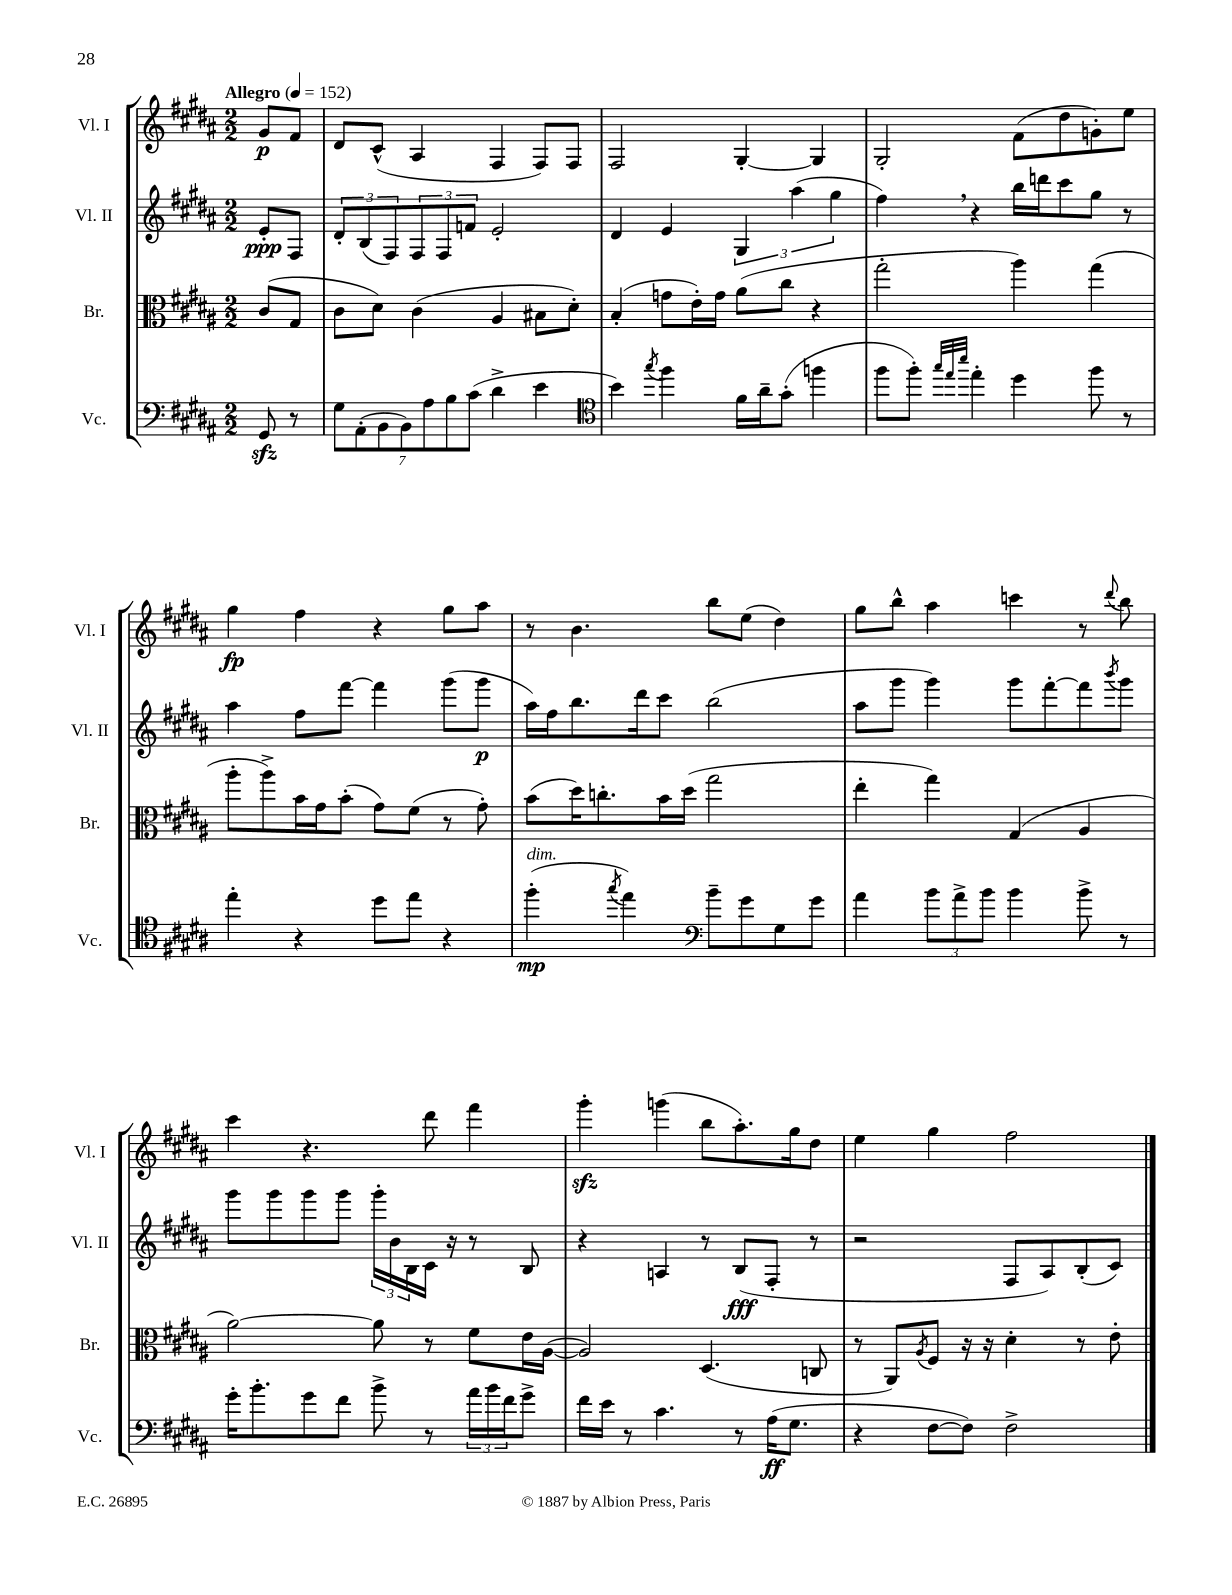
<<
\new StaffGroup <<
\new Staff = "s0" \with { instrumentName = "Vl. I" shortInstrumentName = "Vl. I" } {
    \clef treble \key b \major \numericTimeSignature \time 2/2 \partial 4 \tempo "Allegro" 4 = 152
    gis'8\p fis'8 |
    dis'8 cis'8-^( ais4 fis4 fis8) fis8 |
    fis2 gis4~-. gis4 |
    gis2-. fis'8( dis''8 g'8-.) e''8 |
    gis''4\fp fis''4 r4 gis''8 ais''8 |
    r8 b'4. b''8 e''8( dis''4) |
    gis''8 b''8-^ ais''4 c'''4 r8 \appoggiatura { dis'''8 } b''8 |
    cis'''4 r4. dis'''8 fis'''4 |
    gis'''4-.\sfz g'''4( b''8 ais''8.-.) gis''16 dis''8 |
    e''4 gis''4 fis''2 \bar "|." |
}
\new Staff = "s1" \with { instrumentName = "Vl. II" shortInstrumentName = "Vl. II" } {
    \clef treble \key b \major \numericTimeSignature \time 2/2 \partial 4
    e'8-.\ppp fis8 |
    \tuplet 3/2 { dis'8-. b8( fis8) } \tuplet 3/2 { fis8 fis8 f'8 } e'2-. |
    dis'4 e'4 \tuplet 3/2 { gis4 ais''4( gis''4 } |
    fis''4) \breathe r4 b''16 d'''16 cis'''8 gis''8 r8 |
    ais''4 fis''8 fis'''8~ fis'''4 gis'''8( gis'''8\p |
    ais''16) fis''16 b''8. dis'''16 cis'''8 b''2( |
    ais''8 gis'''8 gis'''4) gis'''8 fis'''8~-. fis'''8 \acciaccatura { b'''8 } gis'''8 |
    gis'''8 gis'''8 gis'''8 gis'''8 \tuplet 3/2 { gis'''16-. b'16 b16 } cis'16 r16 r8 b8 |
    r4 a4 r8 b8\fff( fis8-. r8 |
    r2 fis8 ais8) b8-.( cis'8) \bar "|." |
}
\new Staff = "s2" \with { instrumentName = "Br." shortInstrumentName = "Br." } {
    \clef alto \key b \major \numericTimeSignature \time 2/2 \partial 4
    cis'8( gis8 |
    cis'8 dis'8) cis'4( ais4 bis8 dis'8-.) |
    b4-.( g'8 e'16-.) g'16 ais'8( cis''8 r4 |
    gis''2-. ais''4) gis''4( |
    ais''8-. ais''8->) b'16 gis'16 b'8-.( gis'8) fis'8( r8 gis'8-.) |
    b'8( dis''16) c''8.-. b'16 dis''16( gis''2 |
    e''4-. gis''4) gis4( ais4 |
    ais'2~) ais'8 r8 fis'8 e'16 ais16~( |
    ais2) dis4.( c8 |
    r8 ais,8) \acciaccatura { ais8 } fis8 r16 r16 dis'4-. r8 e'8-. \bar "|." |
}
\new Staff = "s3" \with { instrumentName = "Vc." shortInstrumentName = "Vc." } {
    \clef bass \key b \major \numericTimeSignature \time 2/2 \partial 4
    gis,8\sfz r8 |
    \tuplet 7/4 { gis8 ais,8-.( b,8 b,8) ais8 b8 cis'8( } dis'4-> e'4 |
    \clef tenor b'4) \acciaccatura { gis''8 } fis''4 fis'16 ais'16-- gis'8-.( f''4 |
    fis''8 fis''8-.) \grace { gis''32 e''32 b''32 } e''4-. dis''4 fis''8 r8 |
    e''4-. r4 dis''8 e''8 r4 |
    fis''4-.\mp^\markup { \italic "dim." }( \acciaccatura { gis''8 } e''4) \clef bass b'8-- gis'8 gis8 gis'8 |
    ais'4 \tuplet 3/2 { b'8 ais'8-> b'8 } b'4 b'8-> r8 |
    gis'16-. b'8.-. gis'8 fis'8 b'8-> r8 \tuplet 3/2 { ais'16 b'16 fis'16 } gis'8-> |
    fis'16 e'16 r8 cis'4. r8 ais16\ff( gis8. |
    r4 fis8~ fis8) fis2-> \bar "|." |
}
>>
>>
\layout { \context { \Score \remove "Bar_number_engraver" } }
